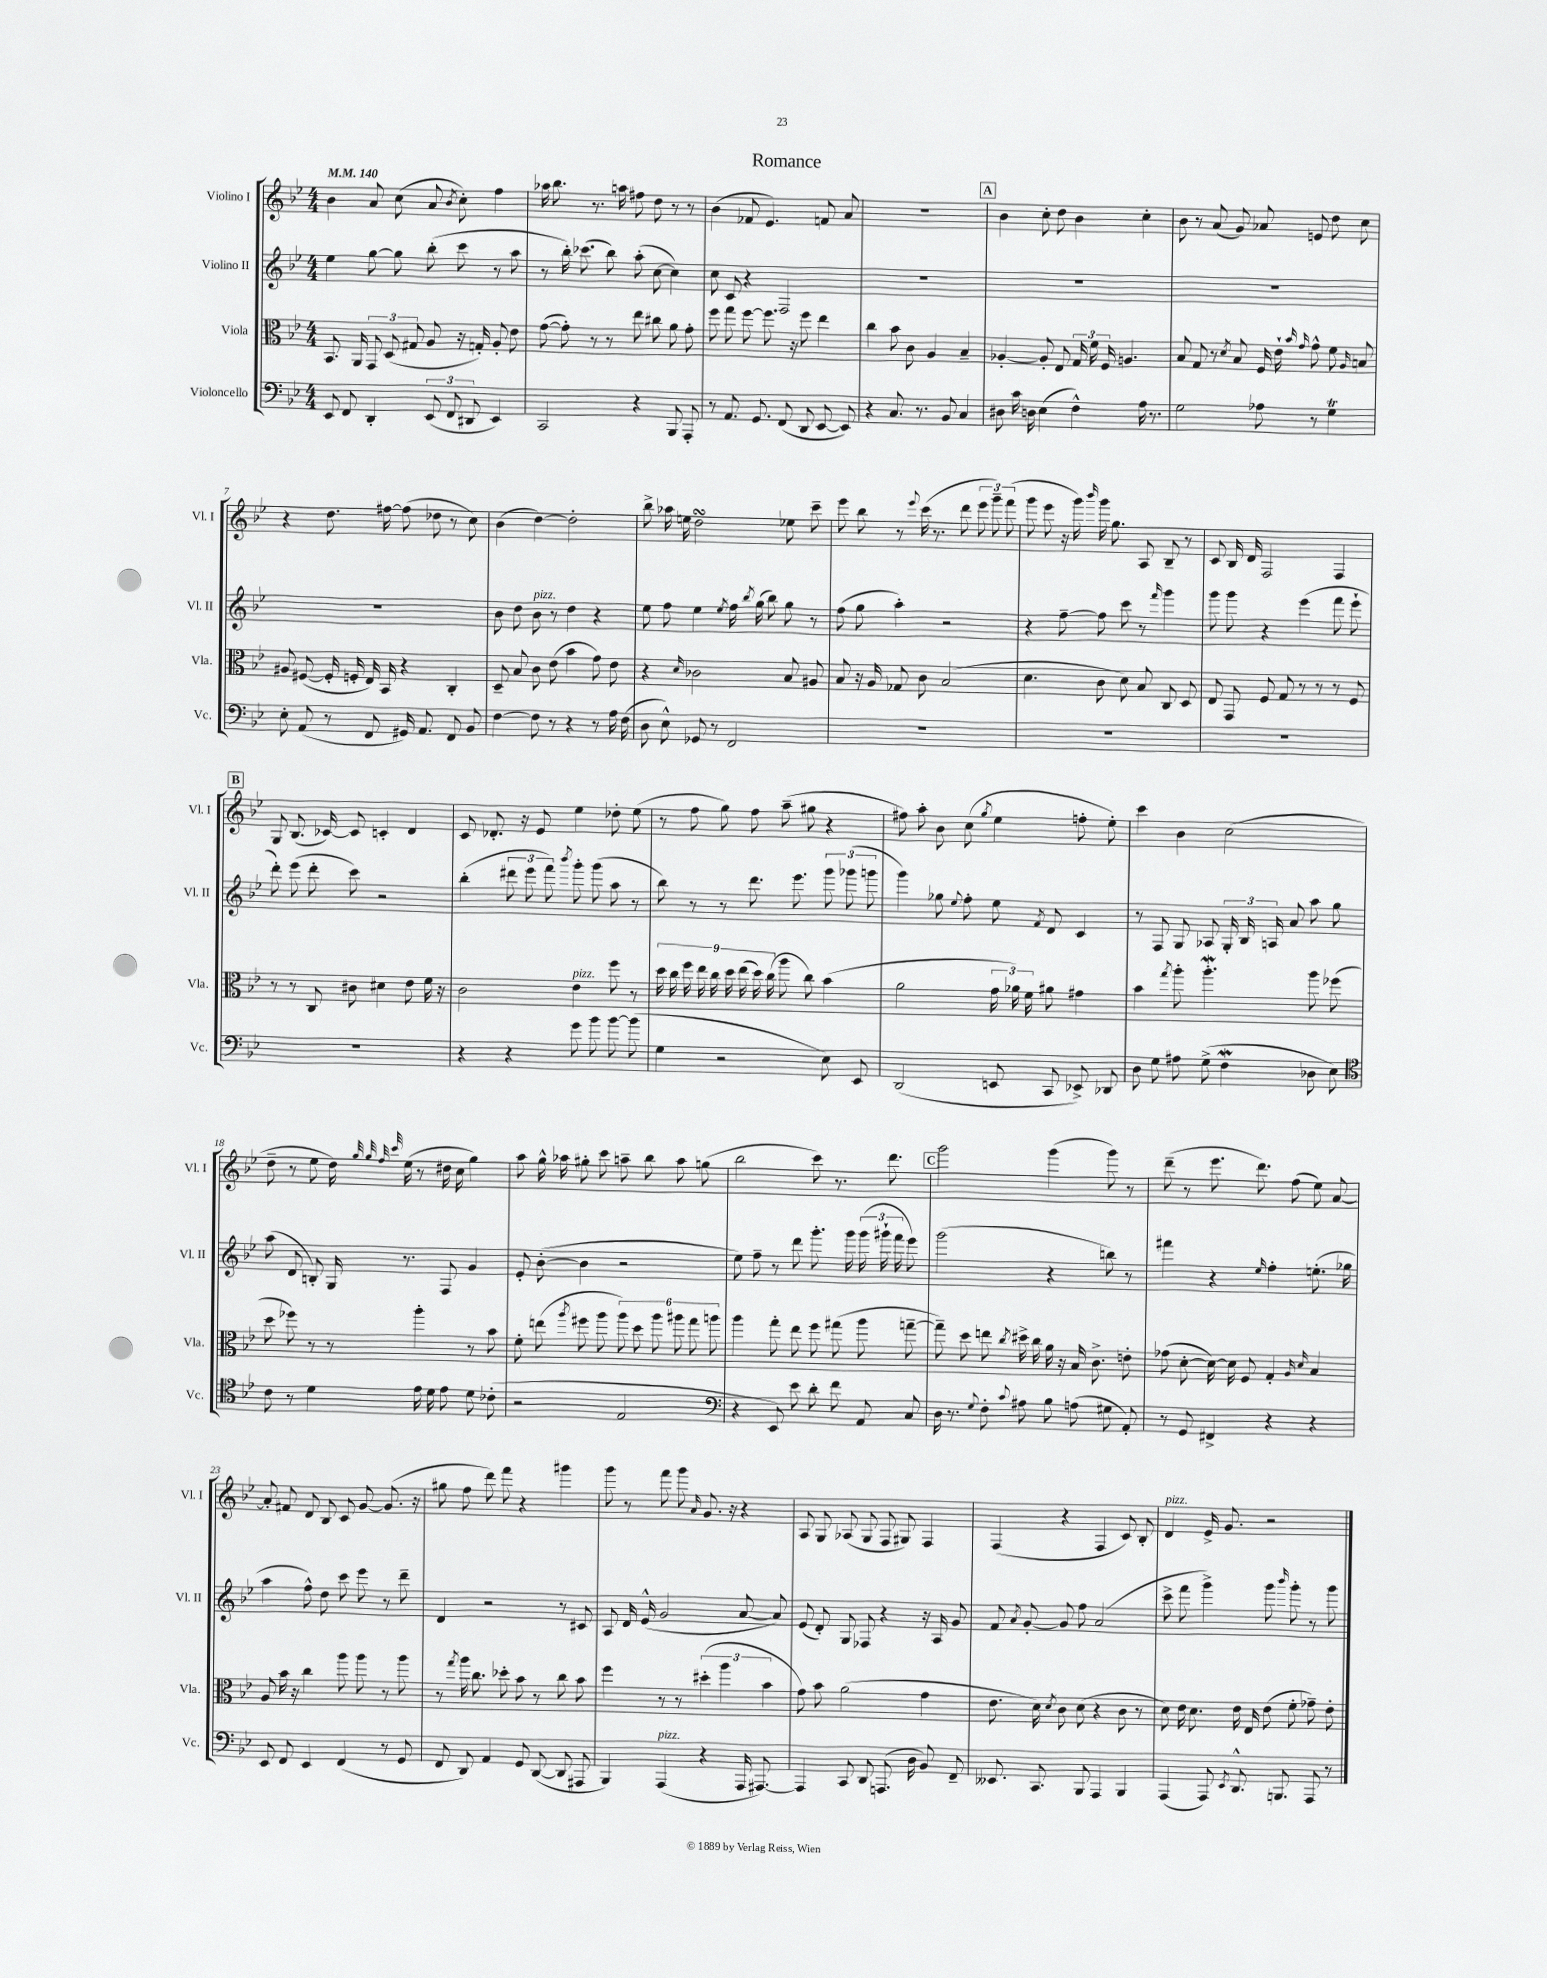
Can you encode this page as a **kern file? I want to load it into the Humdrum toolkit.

**kern	**kern	**kern	**kern
*staff4	*staff3	*staff2	*staff1
*clefF4	*clefC3	*clefG2	*clefG2
*k[b-e-]	*k[b-e-]	*k[b-e-]	*k[b-e-]
*M4/4	*M4/4	*M4/4	*M4/4
*MM140	*MM140	*MM140	*MM140
8EE-	8.BB-	4ee-	4b-
8FF	.	.	.
.	16AA	.	.
4DD'	12GG	[8gg	8a
.	(12D	.	.
.	.	8gg]	(8cc
.	12G#	.	.
(12EE-	8A	(8bb-'	8a
12FF	.	.	.
.	.	.	8qb-
.	16r	8ccc	8cc')
12DD#	.	.	.
.	16G')	.	.
4EE-)	8A'	8r	4ff
.	8e-	8aa	.
=	=	=	=
2CC	([8g	8r	16aa-
.	.	.	8.bb-
.	8g'])	16bb-')	.
.	.	(8.ccc-	.
.	8r	.	8.r
.	8r	8bb-)	.
.	.	.	16aa
4r	8ee-	(8aa'	8ff#
.	8cc#	[8cc	8dd
8BBB-	8a	4cc])	8r
8AAA'	8g'	.	8r
=	=	=	=
8r	8ff	8cc	(4b-
8.AA	8gg	8c	.
.	[8ff	4r	8f-
8.GG	.	.	.
.	8.ff]	.	4.e-)
(8FF	.	2F	.
.	16r	.	.
8DD	8ff	.	.
[8EE-	4ee-	.	8f
8EE-])	.	.	8a
=	=	=	=
4r	4cc	1r	1r
8.C	8b-	.	.
.	8c	.	.
8.r	.	.	.
.	4A	.	.
8BB-	.	.	.
4C	4B-~	.	.
=	=	=	=
8D#	[4A-'	1r	4b-
16c	.	.	.
16D	.	.	.
(4E-	8A-']	.	8cc'
.	8E-	.	8dd
4F^^)	24G	.	4b-
.	24f	.	.
.	24F	.	.
.	4.A	.	.
16A	.	.	4cc'
8.r	.	.	.
=	=	=	=
2G	8B-	1r	8b-
.	8G	.	8r
.	8r	.	(8a
.	8qd	.	.
.	8B-	.	8g)
8A-	16F	.	8a-
.	16e-`	.	.
.	16qqb-	.	.
.	16qqg	.	.
8r	8g^^	.	8e
4G	8f	.	8dd
.	16qqA	.	.
.	8B	.	8cc
=	=	=	=
8E-'	8A#	1r	4r
(8AA	([8F#	.	.
8r	16F#']	.	8.dd
.	16F'	.	.
8FF	16E-)	.	.
.	16BB-	.	[16ff#
16GG#)	4r	.	(8ff#]
8.AA	.	.	.
.	.	.	8dd-
8FF	4C'	.	8r
8BB-	.	.	8cc)
=	=	=	=
[4F	8D~	8b-	(4b-
.	8B-	8dd	.
8F]	8c	8b-	[4dd)
8r	(8e-	8r	.
4r	4b-	4dd	2dd']
8r	8g)	4r	.
16A	8e-	.	.
(16F	.	.	.
=	=	=	=
8D	4r	8ee-	8bb-^
8E-^^)	.	8ff	16aa-
.	.	.	16ee
.	16qqd	.	.
8GG-	2c-	4ee-	2dd
8r	.	.	.
.	.	8qee-	.
2FF	.	16ff	.
.	.	8qbb-	.
.	.	(16gg	.
.	.	8bb-)	.
.	8B-	8gg	8ee-
.	8A#	8r	8ccc~
=	=	=	=
1r	8B-	(8ff	8eee-
.	16r	8gg	8bb-
.	16A	.	.
.	8G-	4aa')	8r
.	.	.	8qqeee-
.	8c	.	(16ccc
.	.	.	8.r
.	(2B-	2r	.
.	.	.	8ddd
.	.	.	12eee-
.	.	.	12ggg~)
.	.	.	(12fff
=	=	=	=
1r	4.d	4r	8ggg
.	.	.	8eee-
.	.	[8ff~	16r
.	.	.	16ggg)
.	.	.	16qqbbb-
.	8c	8ff]	16ggg
.	.	.	8.gg
.	8d)	8ccc	.
.	8B-	8r	8A
.	.	16qqfff	.
.	8C	4ggg	8B-~
.	8D	.	8r
=	=	=	=
1r	8E-	8ggg	8c
.	8GG	8ggg	16B-
.	.	.	16d
.	8F	4r	2F
.	8G	.	.
.	8r	(4eee-	.
.	8r	.	.
.	8r	8fff	4F
.	8F	8eee-`	.
=	=	=	=
1r	8r	8ddd')	8G
.	8r	(8eee-	(8.B-
.	8C	8ddd'	.
.	.	.	[16c-)
.	8c#	8ccc)	8c-]
.	4d#	2r	4c'
.	8e-	.	4d
.	16f	.	.
.	16r	.	.
=	=	=	=
4r	2c	(4bb-'	8c
.	.	.	8.d-'
4r	.	12ddd#	.
.	.	.	16r
.	.	12eee-	.
.	.	.	8e-
.	.	12fff)	.
.	.	8qbbb-	.
8g	4e-	8ggg'	4ee-
8b-	.	(8ggg	.
[8b-	8ff	8aa	8dd-'
(8b-]	8r	8r	(8ee-
=	=	=	=
4G	18dd	8bb-)	8r
.	18cc	.	.
.	18ff	.	.
.	.	8r	8ff
.	18ee-	.	.
.	18cc	.	.
2r	.	8r	8gg)
.	18dd	.	.
.	(18ee-	.	.
.	.	8.ddd	8ff
.	18dd)	.	.
.	(18cc	.	.
.	8aa	.	(8aa~
.	.	8.eee-	.
.	8cc)	.	8gg#
8E-)	(4b-	12ggg	4r
.	.	(12ggg-	.
8EE-	.	.	.
.	.	12ggg	.
=	=	=	=
(2DD	2a	4ggg)	8ff#)
.	.	.	8aa'
.	.	8gg-	8b-
.	.	8qqee-	.
.	.	8ff'	(8cc
.	.	.	8qgg
8EE	24g	8ee-	4ee-
.	24a-)	.	.
.	24f	.	.
.	.	8qf	.
8CC	8a#	8d	.
8EE-^)	4g#	4c	8ff'
8DD-	.	.	8ee-')
=	=	=	=
8D	4b-	8r	4ccc
8G	.	8F	.
.	8qgg	.	.
8A#	8aa'	8G	4b-
(8G^	4.aa'	8A-	.
4F	.	24G'	(2cc
.	.	24B-	.
.	.	24A	.
.	.	8a	.
8D-	8aa	8aa	.
8E-)	(8ff-	8gg	.
=	=	=	=
*clefC4	*	*	*
8c	8dd	(8aa	8dd~
8r	8ff-)	8d	8r
4d	8r	8B')	8ee-
.	8r	16G	16dd)
.	.	.	32qqgg
.	.	.	32qqgg
.	.	.	32qqff
.	.	.	32qqccc
.	.	8.r	(16ee-
16e-	4aa'	.	8r
16d	.	.	.
8e-	.	8F	16dd#
.	.	.	16cc
8d	8r	4g	4gg)
(8c-'	8b-	.	.
=	=	=	=
2r	8f'	8e-'	8aa
.	(8ee	([8b-'	16gg^^
.	.	.	16aa-
.	8qaa	.	.
.	8ff#	4b-]	8gg#'
.	8aa	.	8ccc
2E-	12aa)	2r	8aa~
.	12dd	.	.
.	.	.	8bb-
.	12aa	.	.
.	12aa#	.	8aa
.	12gg	.	.
.	.	.	(8gg
.	12aa	.	.
=	=	=	=
*clefF4	*	*	*
4r	4aa	8ee-)	2bb-
.	.	8ff~	.
8EE-)	8gg'	8r	.
8e-	8ee-	8ddd	.
8d'	8ff	8.ggg'	8ccc)
8f	(8gg#	.	8.r
.	.	16ggg	.
8AA	8aa	(24ggg	.
.	.	24ggg#`	.
.	.	.	8.ddd
.	.	24fff	.
8C	[8gg~	8eee-)	.
=	=	=	=
16D	8gg~])	(2ggg	2ggg
8.r	.	.	.
.	8dd	.	.
8qqG	.	.	.
8F'	8ee	.	.
8qqc	8qcc	.	.
8A#	16dd#^	.	.
.	16cc	.	.
8B-	16a	4r	(4ggg
.	16r	.	.
(8A	16B-	.	.
.	8.c^	.	.
8G#	.	8bb)	8ggg)
8AA')	8e'	8r	8r
=	=	=	=
8r	(8g-	4fff#	(8ddd~
8GG	[8d'	.	8r
4FF#^	16d_)	4r	8.eee-
.	16d]	.	.
.	8F	.	.
.	.	.	8.ddd)
.	.	16qqee-	.
4r	4G'	4ff'	.
.	.	.	(8ff
.	16qqA	.	.
.	16qqd	.	.
4r	4B-	(8.ee'	8ee-)
.	.	.	[8a
.	.	16gg-	.
=	=	=	=
8EE-	8A	4aa	8a']
8FF	16b-	.	8f#
.	16r	.	.
4EE-	4cc	8ff^^)	8d
.	.	8dd	8B-
(4FF	8aa	8ccc	8c
.	8aa	8eee-	[8g
8r	8r	8r	(8.g]
8GG	8aa	8ddd~	.
.	.	.	16r
=	=	=	=
8FF	8r	4d	8gg#
.	8qgg	.	.
8DD)	16aa	.	8ff
.	8.cc	.	.
4AA	.	2r	8ddd)
.	8dd-'	.	8fff
8GG	8b-	.	4r
([8DD	8r	.	.
8DD]	8cc	8r	4ggg#
8AAA#	8b-	8c#	.
=	=	=	=
4BBB-)	4ff	8A	8ggg
.	.	16d	8r
.	.	(16e-^^	.
(4AAA	8r	2g	8fff
.	8r	.	8ggg
.	.	.	16qqa
4r	(6dd#'	.	8.g
.	6aa	.	.
.	.	.	16r
16AAA	.	[8a	4r
[8.AAA#)	.	.	.
.	6b-	.	.
.	.	8a])	.
=	=	=	=
4AAA#]	8g)	(8e-	8A
.	8b-	8d')	8G
8CC	(2a	8G	(8A-
8DD	.	8F-	8G
(8.AAA	.	4r	8F
.	.	.	8G#)
16D	.	.	.
8BB-)	4g	16r	4F
.	.	16A	.
8FF~	.	8g	.
=	=	=	=
8.EE--	8.e-	8f	(4F
.	.	8qa	.
.	.	[8g'	.
8.CC	16d)	.	.
.	8qd	.	.
.	8c	8g]	4r
8BBB-	(8d	8ff	.
4AAA	4r	(2a	4F
4BBB-	8c	.	8c)
.	8r	.	8B-'
=	=	=	=
(4AAA	8d)	8ccc^	4d
.	16e-	8fff	.
.	8.d	.	.
8AAA)	.	4ggg^)	16e-^
.	.	.	8.g
8qEE-	.	.	.
8.DD^^	16e-	.	.
.	16E-	.	.
.	(8e-	8ggg	2r
8.BBB	.	.	.
.	.	16qqbbb-	.
.	8f'	8ggg'	.
8AAA	8g-~)	8r	.
8r	8e-'	8ggg	.
==	==	==	==
*-	*-	*-	*-
